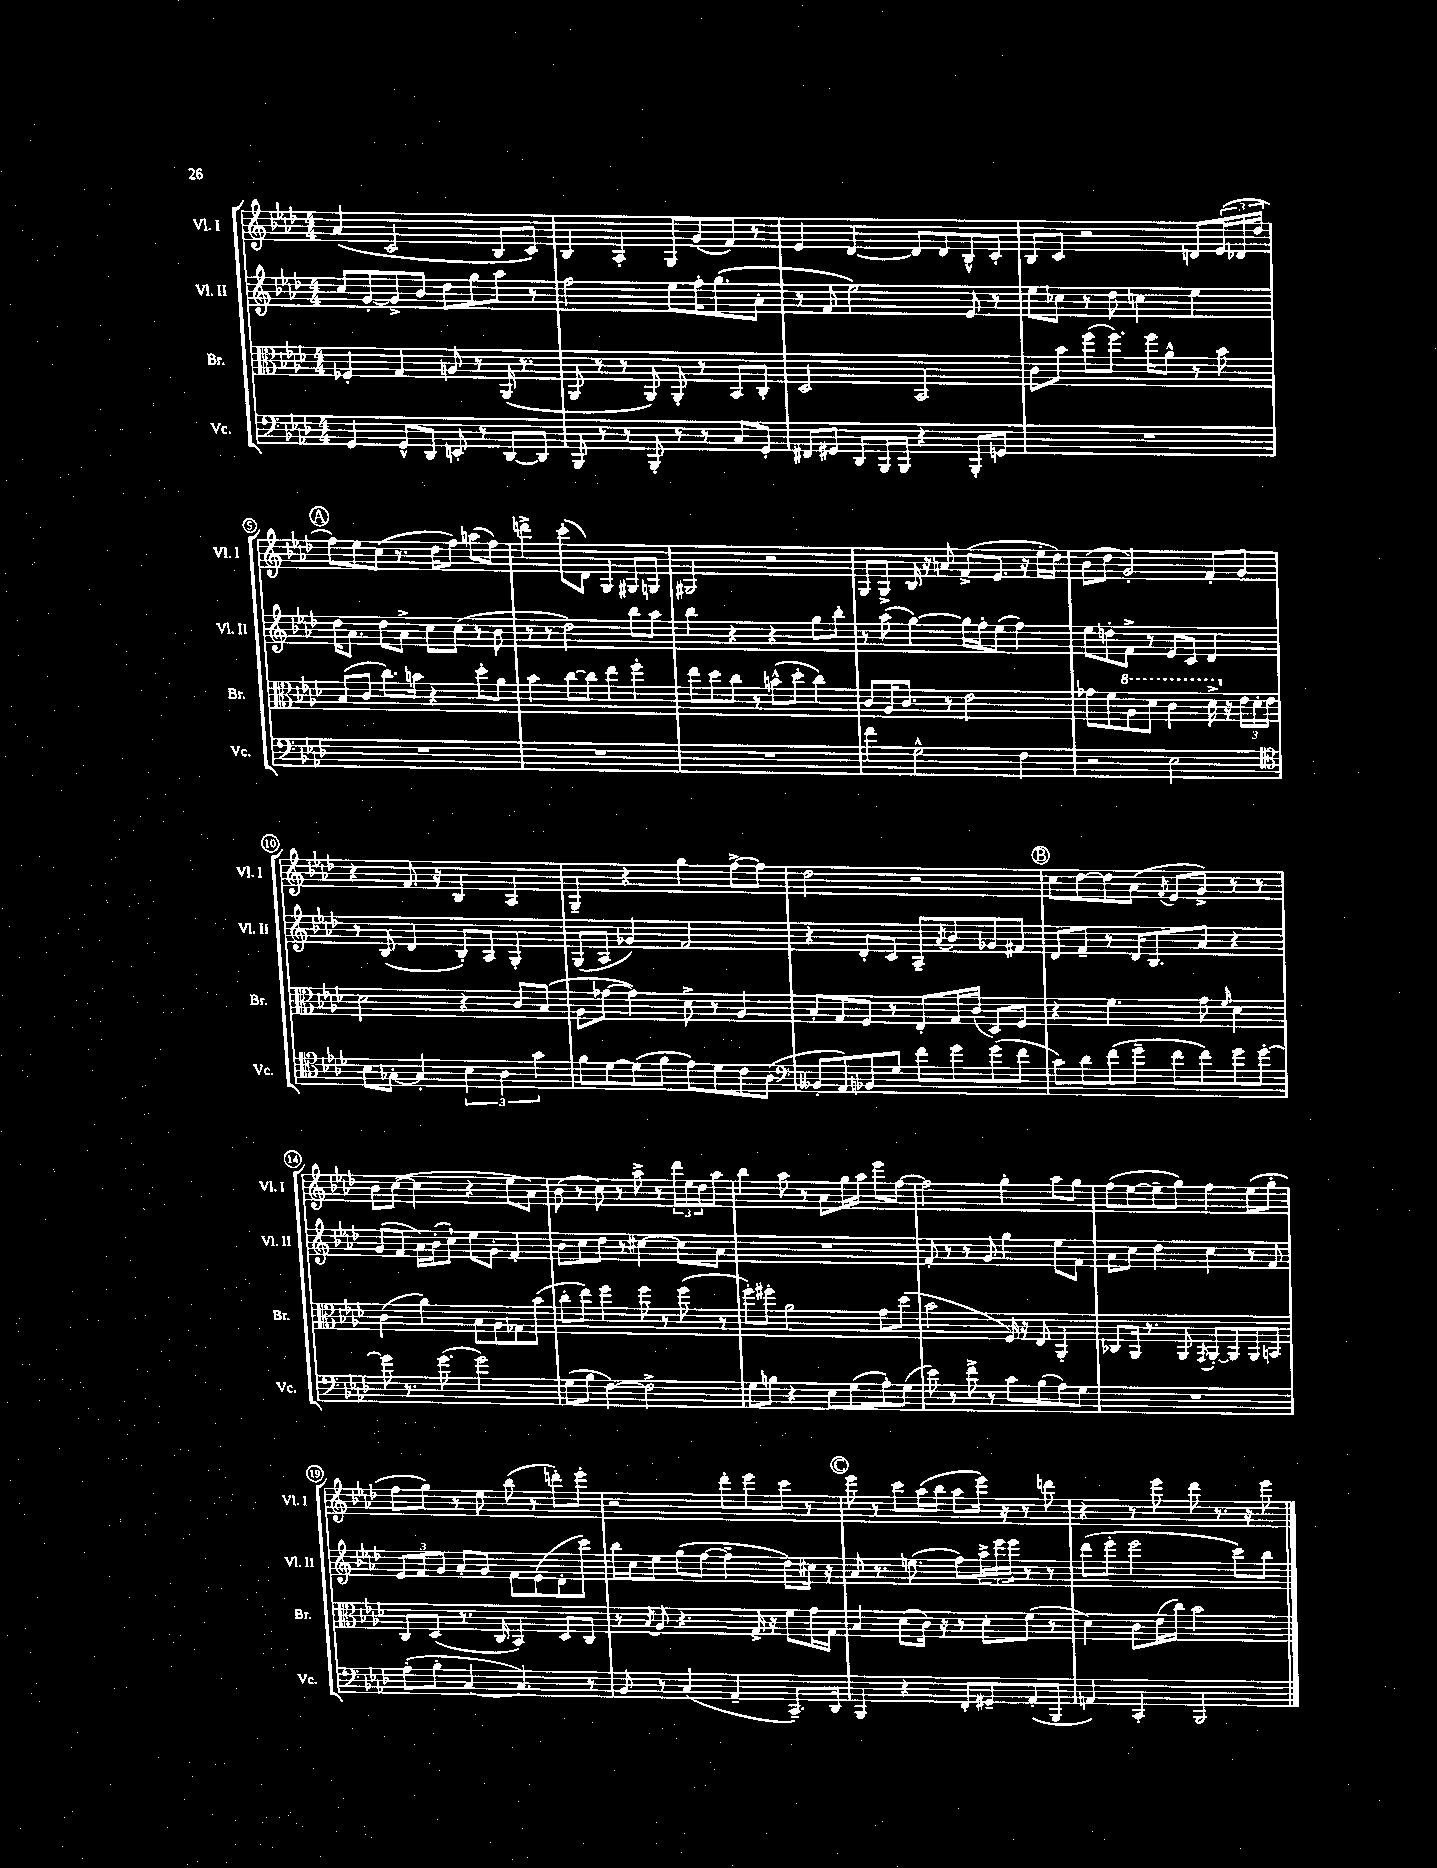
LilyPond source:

<<
\new StaffGroup <<
\new Staff = "s0" \with { instrumentName = "Vl. I" shortInstrumentName = "Vl. I" } {
    \clef treble \key aes \major \numericTimeSignature \time 4/4
    aes'4( c'2 bes8 c'8) |
    bes4 aes4-. g8 g'8( f'8) r8 |
    ees'4 des'4~ des'8 des'8 bes8-^ c'8-. |
    bes8 c'8 r2 d'8 \tuplet 3/2 { ees'16( des'16 des''16 } |
    \mark \markup { \circle "A" } f''8) ees''8 c''8( r8. des''16 f''8) a''8( f''8) |
    d'''4-> c'''8-.( des'8) g4 gis8 g8 |
    gis2 r2 |
    g8 g8-> bes16 r16 a'8 f'8->( ees'8. r16 ees''16-. des''16) |
    bes'8( des''8 g'2-.) f'8-. g'8 |
    r4 f'8. r16 bes4 aes4 |
    g4-- r4 g''4 f''8~-> f''8 |
    des''2 r2 |
    \mark \markup { \circle "B" } c''8 des''8~ des''8 aes'8( \acciaccatura { f'8 } ees'8 g'8->) r8 r8 |
    bes'8 c''8~( c''4 r4 ees''8 aes'8) |
    bes'8( r8 c''8) r8 aes''8-> r8 \tuplet 3/2 { des'''16 ees''16 des''16 } aes''8 |
    bes''4 aes''8 r8 aes'8 g''16 aes''16 ees'''8 f''8~ |
    f''2 g''4-. aes''8 g''8 |
    f''8( ees''8~ ees''8-- g''8) f''4 ees''8( g''8-. |
    f''8 g''8) r8 ees''8 bes''8( r8 d'''8-.) ees'''8-. |
    r2 des'''8-. ees'''8 c'''8 r8 |
    \mark \markup { \circle "C" } ees'''8 r8 c'''8 aes''16( bes''16 aes''8 ees'''16) r16 r8 d'''8 |
    r4 r8 ees'''8 des'''8 r8. r16 ees'''8 \bar "|." |
}
\new Staff = "s1" \with { instrumentName = "Vl. II" shortInstrumentName = "Vl. II" } {
    \clef treble \key aes \major \numericTimeSignature \time 4/4
    c''8 g'8~-. g'8-> bes'8 des''8 g''8 aes''8 r8 |
    f''2 ees''8 f''16-. g''8.( aes'8-. |
    r8 f'8 ees''2) ees'8 r8 |
    ees''8 ces''8 r8 des''8 c''4 ees''4 |
    \mark \markup { \circle "A" } des''16 aes'8. des''8 aes'8-> c''8 c''8( r8 bes'8 |
    r8 r8 des''2) bes''8 aes''8 |
    bes''4 r4 r4 g''8 bes''8-. |
    r8 aes''8( g''4~) g''16 f''16-. ees''8( f''4) |
    ees''8 d''8-. f'8-> r8 ees'8 c'8 des'4 |
    r8 bes8( des'4 bes8-.) aes8 g4-. |
    g8( aes8 ges'4) f'2 |
    r4 des'8-. c'8 aes8-- \acciaccatura { aes'8 } bes'8 ges'8 fis'8 |
    \mark \markup { \circle "B" } des'8 f'8-- r8 des'16 bes8. aes'8 r4 |
    g'8( f'8 aes'16) bes'16-.( c''8-!) ees''8 g'8-. f'4-. |
    bes'8 c''8 des''8 r8 cis''4~ cis''8 aes'8 |
    R1 |
    f'8-. r8 r8 g'8 g''4 ees''8 f'8 |
    aes'8 c''8 des''4 c''4 r8 f'8 |
    \tuplet 3/2 { ees'8 f'8 g'8 } aes'8-. g'8 f'8 ees'8( des'8-. c'''8) |
    bes''16 c''16 ees''8 g''8( f''8~ f''4-- des''8) cis''16 r16 |
    \mark \markup { \circle "C" } aes'8 r8. e''8.( f''8) \tuplet 3/2 { aes''16-> ees'''16 ees'''16 } r8 r8 |
    des'''8( ees'''8-. ees'''2 c'''8) bes''8 \bar "|." |
}
\new Staff = "s2" \with { instrumentName = "Br." shortInstrumentName = "Br." } {
    \clef alto \key aes \major \numericTimeSignature \time 4/4
    fes4-. g4 a8 r8 aes,16( r8. |
    aes,8 r8 r8 aes,8) aes,8-. r8 bes,8 c8-. |
    des2 bes,2 |
    c'8 bes'8 f''8( f''8.) f''16 aes'8-^ r8 bes'8 |
    \mark \markup { \circle "A" } bes8( c'8 c''8.) b'16 r4 des''8-. aes'8 |
    bes'4 c''8~ c''8 ees''4 f''4-. |
    ees''8 des''8 c''8 r8 b'8-^( des''8-. c''4) |
    c'8 aes16 c'8. r8 ees'2 |
    ges'8 f'8 \ottava #1 aes'8 des''8 c''4 des''16-> \ottava #0 r16 \tuplet 3/2 { ees'16 des'16-. ees'16 } |
    des'2 r4 c'8 bes8( |
    aes8 ges'8~ ges'4) des'8-> r8 aes4 |
    bes8-. g8 f8 r8 ees8-. g16 c'16( des8) f8 |
    \mark \markup { \circle "B" } r4 f'4. g'8 \grace { f'16 } des'4 |
    c'4( aes'4) bes8 aes8 ges8 bes'8( |
    c''8-. ees''8) f''4 f''8 r8 f''8( r8 |
    f''8-.) fis''8-. aes'2 g'8 des''8( |
    bes'2 f16) r16 ees8 aes,4-. |
    ces8 aes,16 r8. aes,8 \acciaccatura { g,8 } aes,8~-. aes,8 aes,8 b,8 |
    c8 des8( r8. c16 bes,4) des8 c8 |
    r8 \acciaccatura { bes8 } aes8 r4. g16-> r16 f'8 g'16 g16 |
    \mark \markup { \circle "C" } bes4 des'8( c'16) r16 r8 des'8-. f'8( r8 |
    des'4) c'8 ees'16( c''16) bes'2 \bar "|." |
}
\new Staff = "s3" \with { instrumentName = "Vc." shortInstrumentName = "Vc." } {
    \clef bass \key aes \major \numericTimeSignature \time 4/4
    g,4 g,8-^ des,8 e,8-. r8 des,8~ des,8 |
    bes,,8 r8 r8 bes,,8-. r8 r8 c8 g,8-. |
    fis,8 gis,8 des,8 bes,,16 bes,,16 r4 bes,,8-. g,8 |
    R1 |
    \mark \markup { \circle "A" } R1 |
    R1 |
    R1 |
    f'4 g2-^ f4 |
    r2 ees2 |
    \clef tenor bes8 ges8~-. ges4-. \tuplet 3/2 { bes4 aes4 g'4 } |
    f'8 des'8~ des'8( f'8 ees'8) des'8 c'8 aes8( |
    \clef bass beses,8-. aes,8) bes,8 g8 f'8 g'8 g'8( f'8 |
    \mark \markup { \circle "B" } c'8) des'8 f'8( g'8-- f'8 f'8) g'8 g'8~-. |
    g'8 r8. g'8.( g'2) |
    g8( bes8 f4~) f2-> |
    g8 b8 r4 ees8 g8( aes8-.) g8( |
    ees'8) r8 f'8-> r8 c'8 bes8( aes8) g8 |
    R1 |
    aes8-.( bes8-. c4~ c4.) r8 |
    bes,8 r8 c4( aes,4-- c,8.--) des,16 |
    \mark \markup { \circle "C" } bes,,4 r4 f,8-. gis,8-- aes,8-.( bes,,8 |
    a,4) c,4-. bes,,2 \bar "|." |
}
>>
>>
\layout { \context { \Score \override BarNumber.stencil = #(make-stencil-circler 0.1 0.3 ly:text-interface::print) } }
